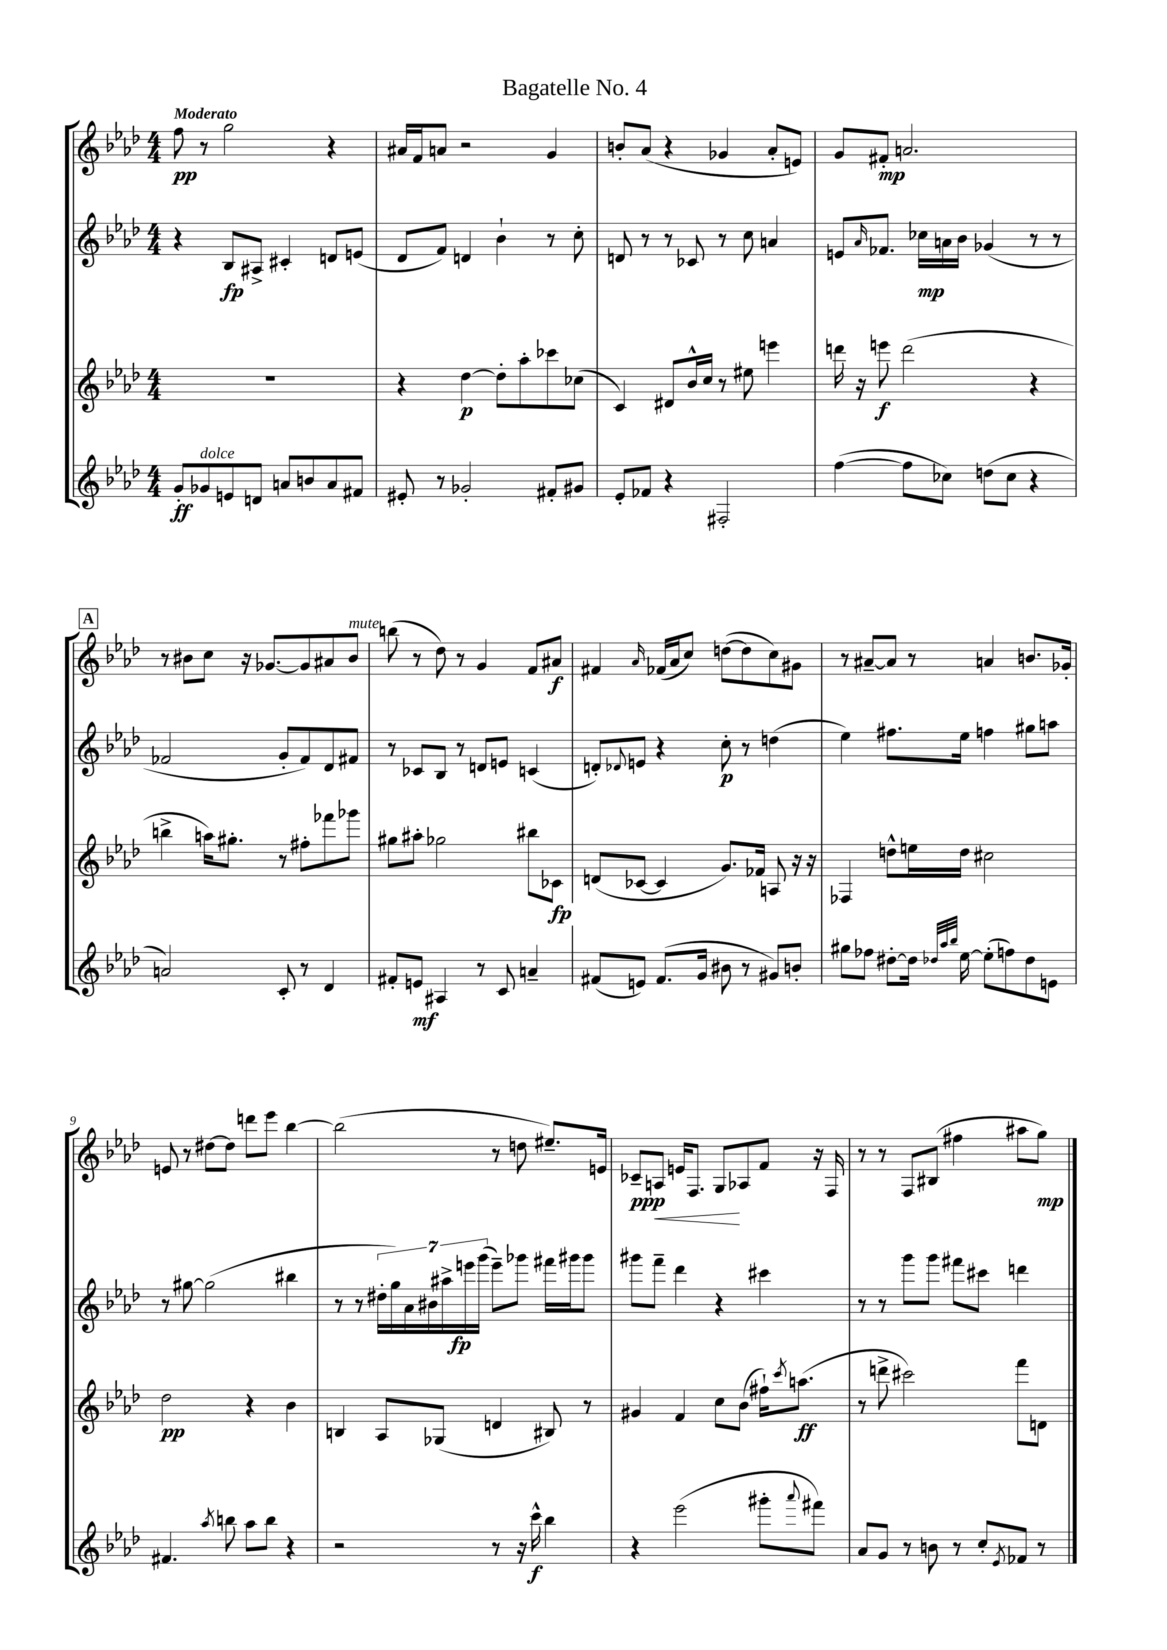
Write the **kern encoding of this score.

**kern	**dynam	**kern	**dynam	**kern	**dynam	**kern	**dynam
*part4	*part4	*part3	*part3	*part2	*part2	*part1	*part1
*staff4	*staff4	*staff3	*staff3	*staff2	*staff2	*staff1	*staff1
*clefG2	*	*clefG2	*	*clefG2	*	*clefG2	*
*k[b-e-a-d-]	*	*k[b-e-a-d-]	*	*k[b-e-a-d-]	*	*k[b-e-a-d-]	*
*M4/4	*	*M4/4	*	*M4/4	*	*M4/4	*
=1	=1	=1	=1	=1	=1	=1	=1
!	!	!	!	!	!	!LO:TX:a:B:t=Moderato	!
8g'/L	ff	1r	.	4r	.	8ff\	pp
!LO:TX:a:i:t=dolce	!	!	!	!	!	!	!
8g-X/	.	.	.	.	.	8r	.
8en/	.	.	.	8B-/L	fp	2gg\	.
8dn/J	.	.	.	8A#X^/J	.	.	.
8an/L	.	.	.	4c#X'/	.	.	.
8bn/	.	.	.	.	.	.	.
8a/	.	.	.	8dn/L	.	4r	.
8f#X/J	.	.	.	(8en/J	.	.	.
=2	=2	=2	=2	=2	=2	=2	=2
8e#X'/	.	4r	.	8d-/L	.	16a#X/LL	.
.	.	.	.	.	.	16f/J	.
8r	.	.	.	8f/J)	.	8an/J	.
2g-X'/	.	[4dd-\	p	4dn/	.	2r	.
.	.	8dd-'\L]	.	4b-`\	.	.	.
.	.	8aa-'\	.	.	.	.	.
8f#X'/L	.	8ccc-X\	.	8r	.	4g/	.
8g#X/J	.	(8cc-X\J	.	8cc'\	.	.	.
=3	=3	=3	=3	=3	=3	=3	=3
8e-'/L	.	4c/)	.	8dn/	.	8bn'/L	.
8f-X/J	.	.	.	8r	.	(8a-/J	.
4r	.	8d#X/L	.	8r	.	4r	.
.	.	16b-^^/L	.	8c-X/	.	.	.
.	.	16cc/JJ	.	.	.	.	.
2F#X'/	.	8r	.	8r	.	4g-X/	.
.	.	8ee#X\	.	8cc\	.	.	.
.	.	4eeen\	.	4an/	.	8a-'/L	.
.	.	.	.	.	.	8en/J)	.
=4	=4	=4	=4	=4	=4	=4	=4
([4ff\	.	16dddn\	.	8en/L	.	8g/L	.
.	.	16r	.	.	.	.	.
.	.	.	.	16qqa-/	.	.	.
.	.	8eeen\	f	8.f-X/J	.	8f#X'/J	mp
8ff\L]	.	(2ddd\	.	.	.	2.an/	.
.	.	.	.	16cc-X\LL	mp	.	.
8cc-X\J)	.	.	.	16an\	.	.	.
.	.	.	.	16b-\JJ	.	.	.
(8ddn\L	.	.	.	(4g-X/	.	.	.
8cc-\J	.	.	.	.	.	.	.
4r	.	4r	.	8r	.	.	.
.	.	.	.	8r	.	.	.
!!LO:LB:g=z
!!LO:REH:place=s1:t=A
=5	=5	=5	=5	=5	=5	=5	=5
2an/)	.	4bbn^\	.	2f-X/	.	8r	.
.	.	.	.	.	.	8b#X\L	.
.	.	16aan\KL)	.	.	.	8cc\J	.
.	.	8.gg#X'\J	.	.	.	.	.
.	.	.	.	.	.	16r	.
.	.	.	.	.	.	[8.g-X/L	.
8c'/	.	8r	.	8g'/L	.	.	.
8r	.	8ff#X'\L	.	8f-/)	.	8g-/]	.
4d-/	.	8fff-X\	.	8d-/	.	8a#X/	.
!	!	!	!	!	!	!LO:TX:a:i:t=mute	!
.	.	8ggg-X\J	.	8f#X/J	.	8b#/J	.
=6	=6	=6	=6	=6	=6	=6	=6
8f#X'/L	.	8gg#X\L	.	8r	.	(8bbn\	.
8en/J	mf	8aa#X'\J	.	8c-X/L	.	8r	.
4A#X/	.	2gg-X\	.	8B-/J	.	8dd-\)	.
.	.	.	.	8r	.	8r	.
8r	.	.	.	8dn/L	.	4g/	.
8c/	.	.	.	8en/J	.	.	.
4an~/	.	8bb#X\L	.	(4cn/	.	8f/L	.
.	.	8c-X\J	fp	.	.	8a#X/J	f
=7	=7	=7	=7	=7	=7	=7	=7
(8f#X/L	.	(8dn/L	.	8dn'/L)	.	4f#X/	.
.	.	.	.	8qqd-X/	.	.	.
8en/J)	.	[8c-X/J	.	8en/J	.	.	.
.	.	.	.	.	.	16qqa-/	.
(8.f#/L	.	4c-/]	.	4r	.	(16f-X/LL	.
.	.	.	.	.	.	16a-/J	.
.	.	.	.	.	.	8cc/J)	.
16g/Jk	.	.	.	.	.	.	.
8b#X\	.	8.g/L)	.	8cc'\	p	([8ddn\L	.
8r	.	.	.	8r	.	8dd\]	.
.	.	16f-X/Jk	.	.	.	.	.
8g#X/L)	.	8An/	.	(4ddn\	.	8cc\)	.
8bn'/J	.	16r	.	.	.	8g#X\J	.
.	.	16r	.	.	.	.	.
=8	=8	=8	=8	=8	=8	=8	=8
8gg#X\L	.	4F-X/	.	4ee-\)	.	8r	.
8ff-X\J	.	.	.	.	.	[8a#X~/L	.
[8dd#X'\L	.	8ddn^^\L	.	8.ff#X\L	.	8a#/J]	.
16dd#\Jk]	.	16een\L	.	.	.	8r	.
32qqdd-X/LLL	.	.	.	.	.	.	.
32qqaa-/	.	.	.	.	.	.	.
32qqbb-/JJJ	.	.	.	.	.	.	.
[16ee-\	.	16dd\JJ	.	16ee-\Jk	.	.	.
(8ee-'\L]	.	2cc#X\	.	4ffn\	.	4an/	.
8ffn\)	.	.	.	.	.	.	.
8dd-\	.	.	.	8gg#X\L	.	8.bn/L	.
8en\J	.	.	.	8aan\J	.	.	.
.	.	.	.	.	.	16g-X'/Jk	.
!!LO:LB:g=z
=9	=9	=9	=9	=9	=9	=9	=9
4.f#X/	.	2dd-\	pp	8r	.	8en/	.
.	.	.	.	[8gg#X\	.	8r	.
.	.	.	.	(2gg#\]	.	[8dd#X\L	.
8qaa-/	.	.	.	.	.	.	.
8bbn\	.	.	.	.	.	8dd#\J]	.
8aa-\L	.	4r	.	.	.	8dddn\L	.
8bb\J	.	.	.	.	.	8eee-\J	.
4r	.	4b-\	.	4bb#X\	.	[4bb-\	.
=10	=10	=10	=10	=10	=10	=10	=10
2r	.	4Bn/	.	8r	.	(2bb-\]	.
.	.	.	.	8r	.	.	.
.	.	8A-/L	.	28dd#X'\LL	.	.	.
.	.	.	.	28gg\)	.	.	.
.	.	.	.	28a-\	.	.	.
.	.	.	.	28b#X\	.	.	.
.	.	(8G-X/J	.	.	.	.	.
.	.	.	.	28aa#X^\	.	.	.
.	.	.	.	28eeen\	fp	.	.
.	.	.	.	(28ggg\JJ	.	.	.
8r	.	4dn/	.	8eee~\L)	.	8r	.
16r	.	.	.	8ggg-X\J	.	8ddn\	.
16ccc^^\	f	.	.	.	.	.	.
4bb-\	.	8B#X/)	.	16fff#X\LL	.	8.ee#X~/L)	.
.	.	.	.	16ggg#X\J	.	.	.
.	.	8r	.	8ggg#\J	.	.	.
.	.	.	.	.	.	16en/Jk	.
=11	=11	=11	=11	=11	=11	=11	=11
4r	.	4g#X/	.	8ggg#X\L	.	8c-X~/L	ppp
!	!	!	!	!	!	!	!LO:HP:b
.	.	.	.	8fff~\J	.	8An/J	<
(2eee-\	.	4f/	.	4ddd-\	.	16en/KL	.
.	.	.	.	.	.	8.F/J	.
.	.	8cc\L	.	4r	.	8G/L	.
.	.	(8b-\J	.	.	.	8A-X/	[
8ggg#X'\L	.	16ff#X`\KL)	.	4ccc#X\	.	8f/J	.
.	.	8qccc/	.	.	.	.	.
.	.	(8.aan\J	ff	.	.	.	.
8qqaaa-/	.	.	.	.	.	.	.
8fff#X\J)	.	.	.	.	.	16r	.
.	.	.	.	.	.	16F/	.
=12	=12	=12	=12	=12	=12	=12	=12
8a-/L	.	8r	.	8r	.	8r	.
8g/J	.	8dddn^\	.	8r	.	8r	.
8r	.	2ccc#X\)	.	8ggg\L	.	8F/L	.
8bn\	.	.	.	8ggg\J	.	(8B#X/J	.
8r	.	.	.	8fff#X\L	.	4ff#X\	.
8cc'/L	.	.	.	8ccc#X\J	.	.	.
8qe-/	.	.	.	.	.	.	.
8f-X/J	.	8fff\L	.	4dddn\	.	8aa#X\L	.
8r	.	8dn\J	.	.	.	8gg\J)	mp
==	==	==	==	==	==	==	==
*-	*-	*-	*-	*-	*-	*-	*-
